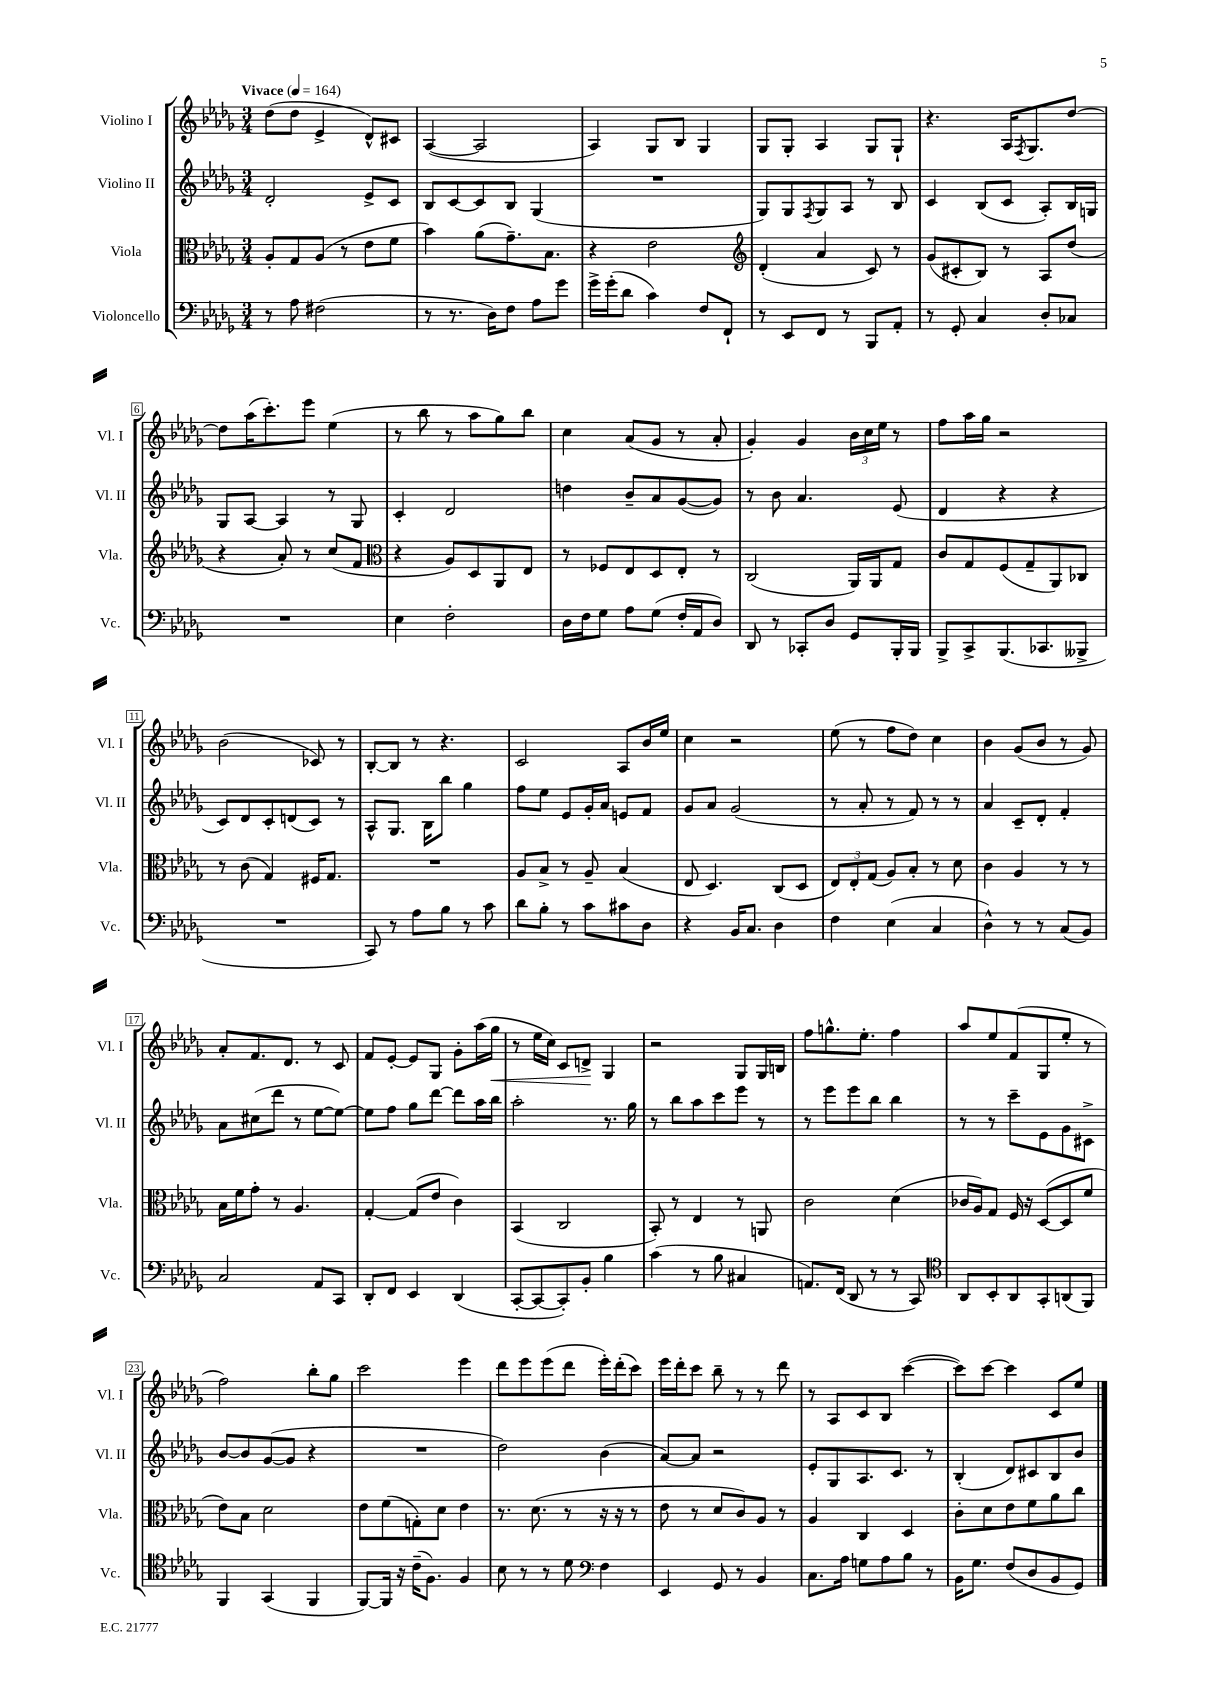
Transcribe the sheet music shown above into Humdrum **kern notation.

**kern	**kern	**kern	**kern
*staff4	*staff3	*staff2	*staff1
*clefF4	*clefC3	*clefG2	*clefG2
*k[b-e-a-d-g-]	*k[b-e-a-d-g-]	*k[b-e-a-d-g-]	*k[b-e-a-d-g-]
*M3/4	*M3/4	*M3/4	*M3/4
*MM164	*MM164	*MM164	*MM164
8r	8A-'	2d-'	(8dd-
8A-	8G-	.	8dd-
(2F#	(8A-	.	4e-^
.	8r	.	.
.	8e-	8e-^	8d-^^)
.	8f	8c	8c#
=	=	=	=
8r	4b-)	8B-	([4A-
8.r	.	[8c	.
.	(8a-	8c]	2A-]
16D-)	.	.	.
8F	8.g-~)	8B-	.
8A-	.	(4G-	.
.	8.B-	.	.
8g-	.	.	.
=	=	=	=
16g-^	4r	2.r	4A-)
(16g-'	.	.	.
8d-	.	.	.
4c)	2e-	.	8G-
.	.	.	8B-
8F	.	.	4G-
8FF`	.	.	.
=	=	=	=
*	*clefG2	*	*
8r	(4d-'	8G-)	8G-
8EE-	.	8G-	8G-'
.	.	8qF	.
8FF	4a-	8G-	4A-
8r	.	8A-	.
8BBB-	8c)	8r	8G-
8AA-'	8r	8B-	8G-`
=	=	=	=
8r	(8g-	4c	4.r
8GG-'	8c#'	.	.
4C	8B-)	(8B-	.
.	8r	8c	16A-
.	.	.	8qF
.	.	.	8.G-
8D-'	8A-	8A-')	.
8C-	(8dd-	16B-	[8dd-
.	.	16G	.
=	=	=	=
2.r	4r	8G-	8dd-]
.	.	[8A-	(16aa-
.	.	.	8.ccc')
.	8a-')	4A-]	.
.	8r	.	8eee-
.	(8cc	8r	(4ee-
.	8f	8G-	.
=	=	=	=
*	*clefC3	*	*
4E-	4r	4c'	8r
.	.	.	8bb-
2F'	8A-)	2d-	8r
.	8D-	.	8aa-
.	8AA-	.	8gg-)
.	8E-	.	8bb-
=	=	=	=
16D-	8r	4dd	4cc
16F	.	.	.
8G-	8F-	.	.
8A-	8E-	8b-~	(8a-
(8G-	8D-	8a-	8g-
16F'	8E-'	([8g-	8r
16AA-	.	.	.
8D-)	8r	8g-])	8a-'
=	=	=	=
8DD-	(2C	8r	4g-')
8r	.	8b-	.
8CC-'	.	4.a-	4g-
8D-	.	.	.
8GG-	16AA-)	.	24b-
.	.	.	24cc
.	16AA-	.	.
.	.	.	24ee-
16BBB-'	8G-	(8e-	8r
16BBB-	.	.	.
=	=	=	=
8BBB-^	8c	4d-	8ff
8CC^	8G-	.	16aa-
.	.	.	16gg-
(8.BBB-	(8F	4r	2r
.	8G-~	.	.
8.CC-	.	.	.
.	8AA-)	4r	.
8BBB--^	8C-	.	.
=	=	=	=
2.r	8r	8c)	(2b-
.	(8c	8d-	.
.	4G-)	8c'	.
.	.	(8d	.
.	16F#	8c)	8c-)
.	8.G-	.	.
.	.	8r	8r
=	=	=	=
8CC)	2.r	8A-^^	[8B-'
8r	.	8.G-	8B-]
8A-	.	.	8r
.	.	16B-	.
8B-	.	8bb-	4.r
8r	.	4gg-	.
8c	.	.	.
=	=	=	=
8d-	8A-	8ff	2c
8B-'	8B-^	8ee-	.
8r	8r	8e-	.
8c	8A-~	16g-'	.
.	.	16a-	.
8c#	(4B-	8e	8A-
8D-	.	8f	16b-
.	.	.	16ee-
=	=	=	=
4r	8E-	8g-	4cc
.	4.D-)	8a-	.
16BB-	.	(2g-	2r
8.C	.	.	.
4D-	(8C	.	.
.	8D-	.	.
=	=	=	=
4F	12E-)	8r	(8ee-
.	12E-'	.	.
.	.	8a-'	8r
.	(12G-	.	.
(4E-	8A-)	8r	8ff
.	8B-'	8f)	8dd-)
4C	8r	8r	4cc
.	8d-	8r	.
=	=	=	=
4D-^^)	4c	4a-	4b-
8r	4A-	8c~	(8g-
8r	.	8d-'	8b-
(8C	8r	4f'	8r
8BB-)	8r	.	8g-)
=	=	=	=
2C	16B-	8a-	8a-'
.	16f	.	.
.	8g-'	(8cc#	8.f
.	8r	8ddd-	.
.	.	.	8.d-
.	4.A-	8r	.
8AA-	.	[8ee-	8r
8CC	.	8ee-_)	8c
=	=	=	=
8DD-'	[4G-'	8ee-]	8f
8FF	.	8ff	[8e-'
4EE-	(8G-]	8gg-	8e-]
.	8e-	[8ddd-	8G-
(4DD-	4c)	8ddd-]	8g-'
.	.	16aa-	(16aa-
.	.	16bb-	16gg-
=	=	=	=
[8CC'	(4BB-	2aa-'	8r
8CC_	.	.	16ee-
.	.	.	16cc)
8CC'])	2C	.	8c
8BB-'	.	.	8d^
4B-	.	8.r	4G-
.	.	16gg-	.
=	=	=	=
(4c	8BB-')	8r	2r
.	8r	8bb-	.
8r	4E-	8aa-	.
8B-	.	8ccc	.
4C#	8r	8eee-	8G-
.	8AA	8r	16G-
.	.	.	16B
=	=	=	=
8.AA)	2c	8r	8ff
.	.	8eee-	8.gg^^
(16FF	.	.	.
8DD-	.	8eee-	.
.	.	.	8.ee-'
8r	.	8bb-	.
8r	(4d-	4bb-	4ff
8CC)	.	.	.
=	=	=	=
*clefC4	*	*	*
8AA-	16c-	8r	8aa-
.	16A-)	.	.
8BB-'	8G-	8r	8ee-
8AA-	16F	8ccc~	(8f
.	16r	.	.
8GG-'	([8D-	8e-	8G-
(8AA	8D-]	8g-	8ee-'
8FF)	8f	8c#^	8r
=	=	=	=
4FF	8e-)	[8b-	2ff)
.	8B-	8b-]	.
(4GG-	2d-	([8g-	.
.	.	8g-]	.
4FF	.	4r	8bb-'
.	.	.	8gg-
=	=	=	=
[8FF)	8e-	2.r	2ccc
16FF]	(8f	.	.
16r	.	.	.
(16c~	8G')	.	.
8.F)	.	.	.
.	8d-	.	.
4F	4e-	.	4eee-
=	=	=	=
8B-	8.r	2dd-)	8ddd-
8r	.	.	8eee-
.	(8.d-	.	.
8r	.	.	(8eee-
8d-	8r	.	8ddd-
*clefF4	*	*	*
4F	16r	(4b-	16eee-')
.	16r	.	(16ddd-'
.	8r	.	8ccc)
=	=	=	=
4EE-	8e-	[8a-)	16eee-
.	.	.	16ddd-'
.	8r	8a-]	8ccc
8GG-	8d-	2r	8bb-~
8r	8c)	.	8r
4BB-	8A-	.	8r
.	8r	.	8ddd-
=	=	=	=
8.C	4A-	8e-'	8r
.	.	8G-	8A-
16A-	.	.	.
8G	4C	8.A-	8c
8A-	.	.	8B-
.	.	8.c	.
8B-	4D-	.	([4ccc
8r	.	8r	.
=	=	=	=
16BB-	8c'	(4B-'	8ccc])
8.G-	.	.	.
.	8d-	.	[8ccc
(8F	8e-	8d-)	4ccc]
8D-	8f	8c#	.
8BB-	8a-	8B-	8c
8GG-)	8cc	8b-	8ee-
==	==	==	==
*-	*-	*-	*-
